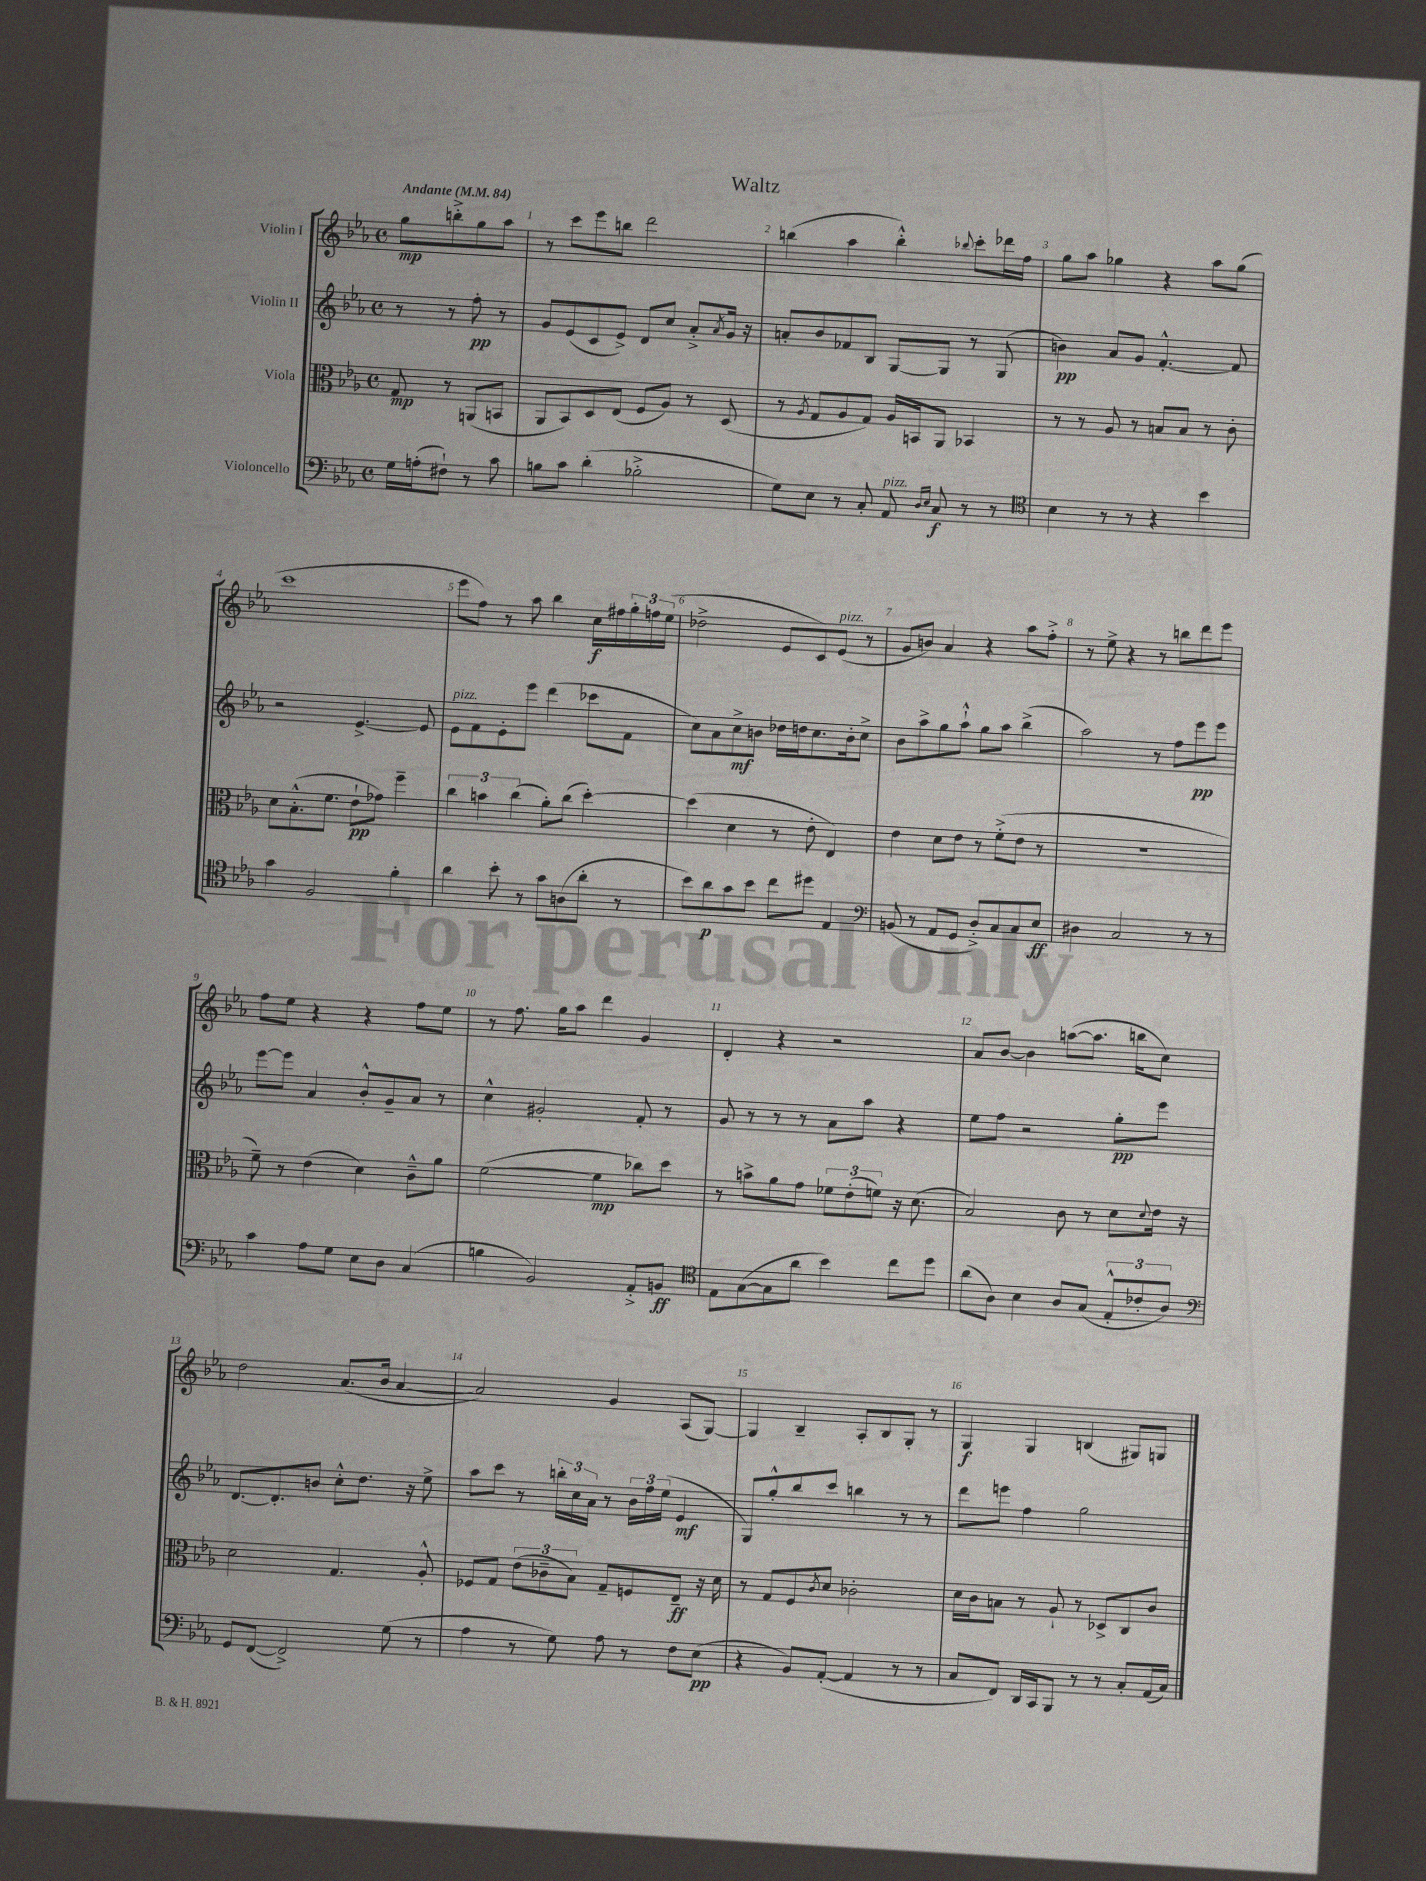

**kern	**kern	**kern	**kern
*staff4	*staff3	*staff2	*staff1
*clefF4	*clefC3	*clefG2	*clefG2
*k[b-e-a-]	*k[b-e-a-]	*k[b-e-a-]	*k[b-e-a-]
*M4/4	*M4/4	*M4/4	*M4/4
*met(c)	*met(c)	*met(c)	*met(c)
*MM84	*MM84	*MM84	*MM84
16G	8G	8r	8gg
(16A'	.	.	.
8F#`)	8r	8r	8bb'^
8r	(8AA	8ff'	8gg
8c	8BB	8r	8aa-
=	=	=	=
8B	8AA-	8g	8r
8c	8BB-)	(8e-	8ccc
(4d'	8D	8c	8eee-
.	(8E-	8e-^)	8bb
2B-'^	8F	8d	2ddd
.	8A-)	8cc	.
.	8r	8a-'^	.
.	.	8qa-	.
.	(8D	16g	.
.	.	16r	.
=	=	=	=
8G)	8r	8a'	(4bb
.	8qA-	.	.
8E-	8G	8b-	.
8r	8A-	8f-	4aa-
8C'	8G)	8B-	.
8AA-	16A-	[8G	4bb'^^)
.	16BB	.	.
16qqD	.	.	.
16qqE-	.	.	.
8C	8AA-	8G]	.
.	.	.	8qqbb-
8r	4BB-	8r	8ccc'
8r	.	(8G	16ddd-
.	.	.	16ff
=	=	=	=
*clefC4	*	*	*
4B-	8r	4b)	8gg
.	8r	.	8aa-
8r	8A-	8a-	4gg-
8r	8r	8g	.
4r	8B	[4.f'^^	4r
.	8B	.	.
4b-	8r	.	8aa-
.	8c'	8f]	(8gg-
=	=	=	=
4g	8d	2r	1ccc
.	(8.B-'^^	.	.
2F	.	.	.
.	8.f	.	.
.	8e-`	[4.e-^	.
.	8g-)	.	.
4f'	4ff~	.	.
.	.	8e-]	.
=	=	=	=
4a-	6cc	8e-	8eee-
.	.	8f	8ff)
.	6b	.	.
8b-'	.	8e-'	8r
.	(6cc	.	.
8r	.	8eee-	8aa-
8g	8a-')	(4ddd	4bb-
(8A	(8cc	.	.
8a-'	[4dd')	8ccc-	16cc
.	.	.	16ff#
8r	.	8f	24gg'
.	.	.	24ff
.	.	.	(24ee-
=	=	=	=
8b-)	(4dd]	8cc)	2dd-^
8a-	.	8a-	.
8g	4d	8cc^	.
8b-	.	8b	.
8cc	8r	16dd-	8e-
.	.	16dd	.
8dd#	8e-'	8.cc	8c)
4E-	4E-)	.	(8e-
.	.	16b'	.
.	.	8cc^	8r
=	=	=	=
*clefF4	*	*	*
(8BB	4e-	8b-	8g
8r	.	8aa-^	8b)
8AA-	8d	8gg	4a-
8GG	8e-	8aa-`^^	.
8D'^)	8r	8gg	4r
8C	(8f'^	8aa-	.
8C	8e-	(4bb-^	8aa-
8E-	8r	.	8ff'^
=	=	=	=
4D#	1r	2aa-)	8r
.	.	.	8ee-^
2C	.	.	4r
.	.	8r	8r
.	.	8ff	8bb
8r	.	8eee-	8ddd
8r	.	8eee-	8eee-
=	=	=	=
4c	8f~)	[8eee-	8ff
.	8r	8eee-]	8ee-
8A-	(4e-	4a-	4r
8G	.	.	.
8E-	4d)	8b-'^^	4r
8D	.	8g~	.
(4C	8c~^^	8a-	8ff
.	8a-	8r	8ee-
=	=	=	=
4B	([2f	4cc^^	8r
.	.	.	8.ff
2BB-)	.	2g#'	.
.	.	.	16gg
.	.	.	8aa-
.	4f]	.	4ddd
8AA-'^	8cc-)	8f'	4g
8BB	8dd	8r	.
=	=	=	=
*clefC4	*	*	*
8E-	8r	8g	4d'
([8G	8b^	8r	.
8G]	8a-	8r	4r
8a-	8g	8r	.
4b-)	12f-	8a-	2r
.	(12e-'	.	.
.	.	8aa-	.
.	12f)	.	.
8cc	16r	4r	.
.	(8.d	.	.
8dd	.	.	.
=	=	=	=
(8a-	2B-)	8ee-	8a-
8A-)	.	8ff	[8b-
4B-	.	2r	4b-]
8A-	8c	.	([8aa
(8G	8r	.	8.aa]
12E-'^^	8d	8gg'	.
.	.	.	16bb
12c-'	.	.	.
.	8qqd	.	.
.	16e-	8eee-	8cc)
12A-)	.	.	.
.	16r	.	.
=	=	=	=
*clefF4	*	*	*
8GG	2d	[8.d	2dd
([8FF	.	.	.
.	.	8.d']	.
2FF^])	.	.	.
.	.	8b	.
.	4.G	8cc'^^	(8.a-
.	.	8.dd	.
.	.	.	16b-
(8G	.	.	[4a-
.	.	16r	.
8r	8A-'^^	8ee-^	.
=	=	=	=
4A-	8F-	8aa-	2a-])
.	8G	8ccc	.
8r	(12e-	8r	.
.	12c-~	.	.
8G)	.	24bb'	.
.	12B-)	24cc	.
.	.	24a-	.
8A-	8G~	8r	4g
8r	8F	24b-	.
.	.	24ff	.
.	.	(24ee-	.
8F	8E-~	4e-	(8A-
(8E-	16r	.	[8G)
.	16d	.	.
=	=	=	=
4r	8r	8G)	4G]
.	8G	8gg'^^	.
8BB-)	8F	8bb-	4B-~
.	8qc	.	.
([8AA-'	8d	8ccc	.
4AA-]	2c-'	4bb	8A-'
.	.	.	8B-
8r	.	8r	8G'
8r	.	8r	8r
=	=	=	=
8C	16d	8ddd	4G
.	16c	.	.
8FF)	8B	8eee	.
16DD	8r	4ff	4G
16CC	.	.	.
8BBB-	8A-`	.	.
8r	8r	2gg	(4B
8r	8D-^	.	.
8C'	8C	.	8G#)
(16AA-	8c	.	8G
16C)	.	.	.
==	==	==	==
*-	*-	*-	*-
